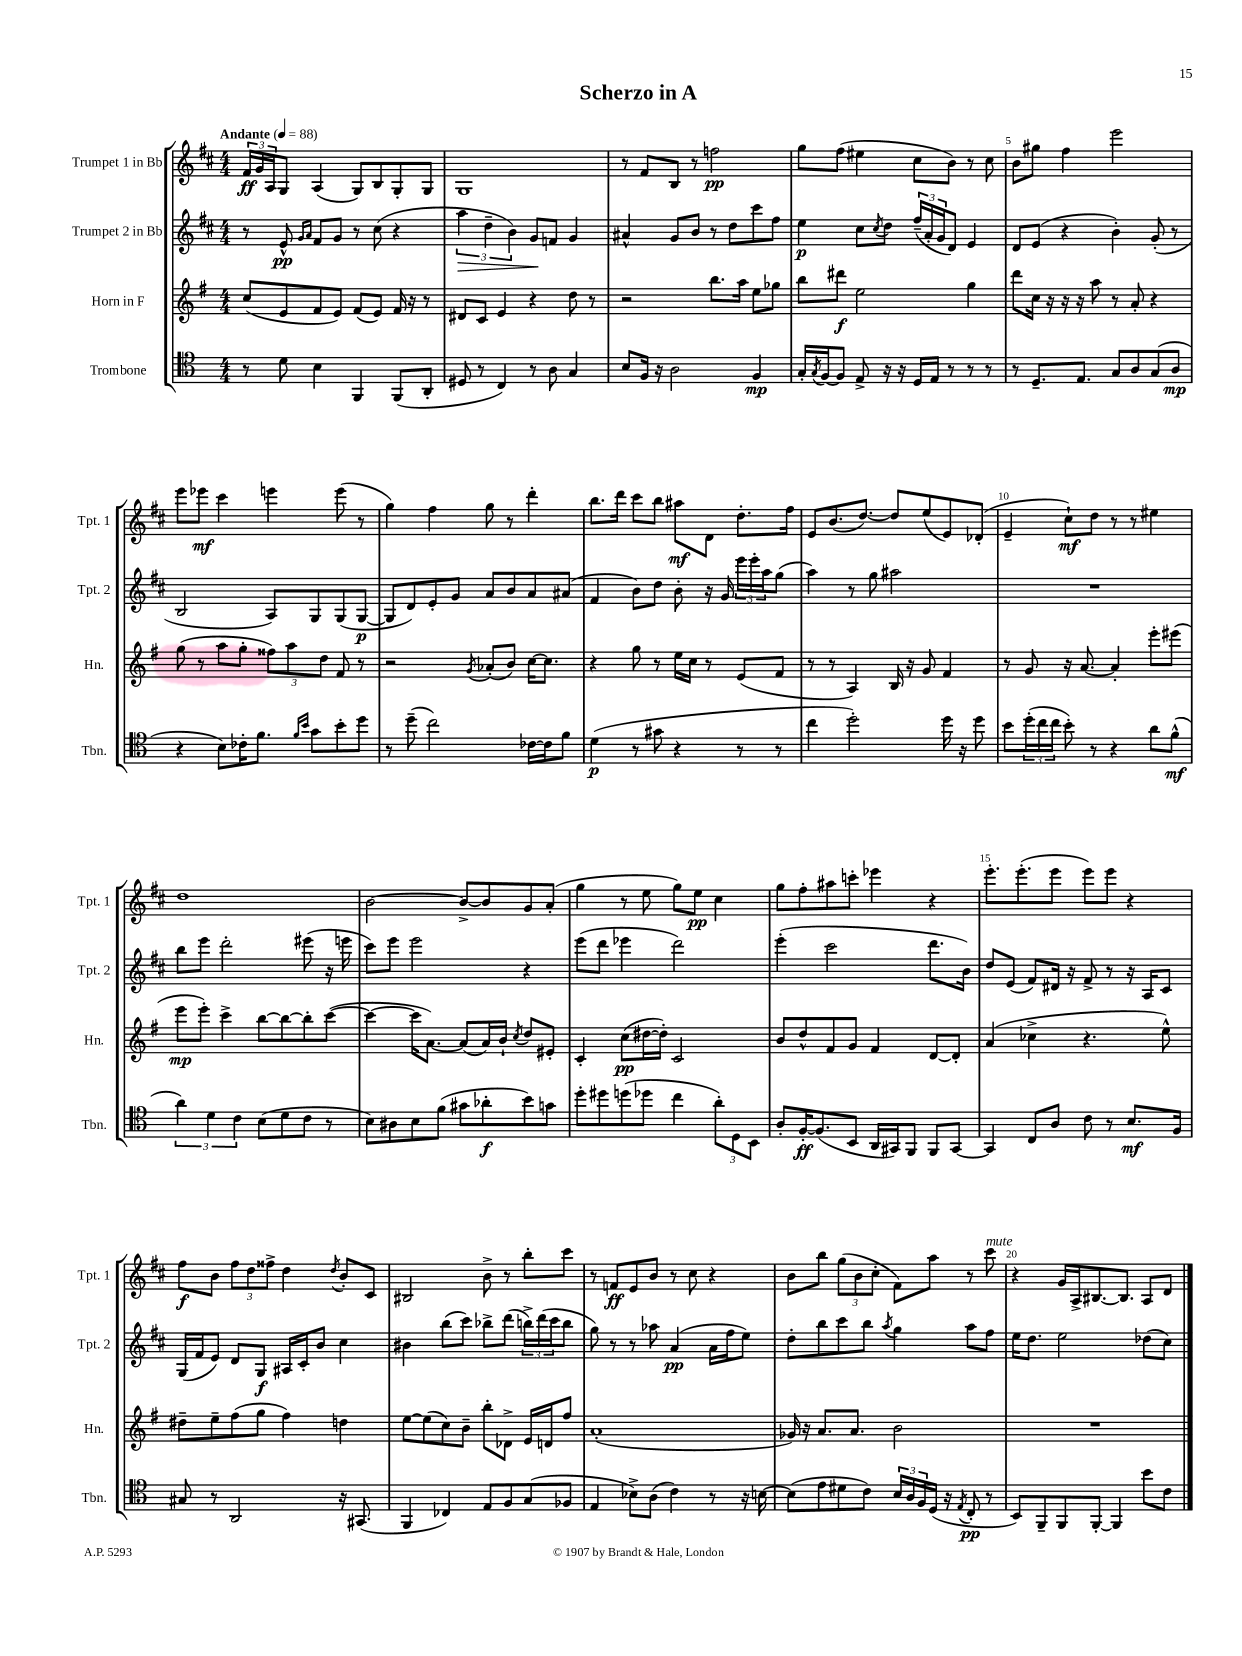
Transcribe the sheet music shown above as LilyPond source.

\header { title = "Scherzo in A" }
<<
\new StaffGroup <<
\new Staff = "s0" \with { instrumentName = "Trumpet 1 in Bb" shortInstrumentName = "Tpt. 1" } {
    \clef treble \key d \major \numericTimeSignature \time 4/4 \tempo "Andante" 4 = 88
    \tuplet 3/2 { fis'16\ff g'16 a16 } g8 a4( g8) b8 g8-. g8 |
    g1 |
    r8 fis'8 b8 r8 f''2\pp |
    g''8 fis''8( eis''4 cis''8 b'8) r8 cis''8 |
    b'8 gis''8 fis''4 e'''2 |
    e'''8 ees'''8\mf cis'''4 e'''4 e'''8( r8 |
    g''4) fis''4 g''8 r8 d'''4-. |
    b''8. d'''16 cis'''8 b''8 ais''8\mf d'8 d''8.-. fis''16 |
    e'8 b'8.( d''8.~) d''8 e''8( e'8) des'8-.( |
    e'4-- cis''8-!\mf) d''8 r8 r8 eis''4 |
    d''1 |
    b'2~ b'8~-> b'8 g'8 a'8-.( |
    g''4 r8 e''8 g''8) e''8\pp cis''4 |
    g''8 fis''8-. ais''8 c'''8-. ees'''4 r4 |
    e'''8.-. e'''8.-.( e'''8 e'''8) e'''8 r4 |
    fis''8\f b'8 \tuplet 3/2 { fis''8 d''8 fisis''8-> } d''4 \acciaccatura { d''8 } b'8-. cis'8 |
    bis2 b'8-> r8 b''8-. cis'''8 |
    r8 f'8\ff e'8 b'8 r8 cis''8 r4 |
    b'8 b''8 \tuplet 3/2 { g''8( b'8 cis''8-. } fis'8) a''8 r8 cis'''8^\markup { \italic "mute" } |
    r4 g'16 a16-> bis8.~ bis8. a8 d'8 \bar "|." |
}
\new Staff = "s1" \with { instrumentName = "Trumpet 2 in Bb" shortInstrumentName = "Tpt. 2" } {
    \clef treble \key d \major \numericTimeSignature \time 4/4
    r8 e'8-^\pp \grace { g'16 a'16 } fis'8 g'8 r8 cis''8( r4 |
    \tuplet 3/2 { a''4\> d''4-- b'4) } g'8\! f'8 g'4 |
    ais'4-^ g'8 b'8 r8 d''8 cis'''8 fis''8 |
    e''4\p cis''8 \acciaccatura { cis''8 } d''8 \tuplet 3/2 { fis''16--( a'16-. g'16 } d'8) e'4 |
    d'8 e'8( r4 b'4-.) g'8-.( r8 |
    b2 a8) g8 g8( g8~\p |
    g8 d'8) e'8-. g'8 a'8 b'8 a'8 ais'8( |
    fis'4 b'8) d''8 b'8-. r16 g'16 \tuplet 3/2 { e'''16 e'''16-. a''16 } g''8( |
    a''4) r8 g''8 ais''2 |
    R1 |
    b''8 e'''8 d'''2-. eis'''8( r16 e'''16 |
    cis'''8) e'''8 e'''2 r4 |
    e'''8( d'''8 ees'''4 d'''2) |
    e'''4-.( cis'''2 d'''8. b'16) |
    d''8 e'8( fis'8) dis'16 r16 fis'8-> r8 r16 a16 cis'8 |
    g16( fis'16 e'8) d'8 g8\f ais16 cis'16-. b'8 cis''4 |
    bis'4 b''8( cis'''8) bes''8-> d'''8( \tuplet 3/2 { b''16->) d'''16( cis'''16 } b''8 |
    g''8) r8 r8 aes''8 a'4\pp( a'16 fis''16 e''8) |
    d''8-. b''8 cis'''8 b''8 \acciaccatura { a''8 } g''4 a''8 fis''8 |
    e''16 d''8. e''2 des''8( cis''8) \bar "|." |
}
\new Staff = "s2" \with { instrumentName = "Horn in F" shortInstrumentName = "Hn." } {
    \clef treble \key g \major \numericTimeSignature \time 4/4
    c''8( e'8 fis'8 e'8) fis'8( e'8) fis'16 r16 r8 |
    dis'8 c'8 e'4 r4 d''8 r8 |
    r2 b''8. a''16 e''8 ges''8 |
    b''8 dis'''8\f e''2 g''4 |
    d'''8 c''16 r16 r16 r16 a''8 r8 a'8-. r4 |
    g''8( r8 a''8 g''8-. \tuplet 3/2 { fisis''8) a''8 d''8 } fis'8 r8 |
    r2 \acciaccatura { g'8 } aes'8-.( b'8) c''16~ c''8. |
    r4 g''8 r8 e''16 c''16 r8 e'8( fis'8 |
    r8 r8 a4) b16 r16 g'8 fis'4 |
    r8 g'8 r16 a'8.~ a'4-. e'''8-. eis'''8( |
    e'''8\mp e'''8-.) c'''4-> b''8~ b''8~ b''8-. c'''8~( |
    c'''4~ c'''16 a'8.~) a'8( a'16) b'16-! \acciaccatura { c''8 } d''8 eis'8-. |
    c'4-. c''8\pp( dis''16~ dis''16-.) c'2 |
    b'8 d''8-^ fis'8 g'8 fis'4 d'8~ d'8-. |
    a'4( ces''4-> r4. e''8-^) |
    dis''8-- e''8-- fis''8( g''8 fis''4) d''4 |
    e''8~ e''8( c''8) b'8-- b''8-. des'8-> e'16 d'16 fis''8 |
    a'1-.( |
    ges'16) r16 a'8. a'8. b'2 |
    R1 \bar "|." |
}
\new Staff = "s3" \with { instrumentName = "Trombone" shortInstrumentName = "Tbn." } {
    \clef tenor \key c \major \numericTimeSignature \time 4/4
    r8 d'8 b4 f,4 f,8( a,8-. |
    dis8 r8 c4) r8 a8 g4 |
    b8 f16 r16 a2 f4\mp |
    g16-. \acciaccatura { g8 } f16~ f8 e8-> r16 r16 d16 e16 r8 r8 r8 |
    r8 d8.-- e8. g8 a8 g8( a8\mp |
    r4 b8) ces'16-. f'8. \grace { f'16 b'16 } g'8 b'8-. d''8 |
    r8 d''8--( c''2) ces'16~ ces'16 f'8 |
    d'4\p( r8 gis'8 r4 r8 r8 |
    c''4 d''2-.) d''16 r16 d''8 |
    b'8 \tuplet 3/2 { d''16-.( c''16 c''16 } b'8-.) r8 r4 a'8 f'8-^\mf( |
    \tuplet 3/2 { a'4) d'4 c'4 } b8( d'8 c'8 r8 |
    b8) ais8 b8 f'8( gis'8 aes'8-.\f b'8) g'8 |
    d''8-. dis''8 d''8( des''8 c''4 \tuplet 3/2 { a'8-.) d8 b,8 } |
    a8-. f16~-.\ff f8.( b,8 a,16 gis,16) f,8 f,8 gis,8~ |
    gis,4 c8 a8 c'8 r8 b8.\mf f16 |
    gis8 r8 a,2 r16 gis,8.( |
    f,4 ces4) e8 f8 g8( fes8 |
    e4 bes8->) a8( c'4) r8 r16 b16~ |
    b8( e'8 dis'8 c'8) \tuplet 3/2 { b16 a16 f16 } d16( r16 \acciaccatura { e8 } c8-.\pp r8 |
    b,8) f,8-- f,8 f,8~-. f,4 b'8 c'8 \bar "|." |
}
>>
>>
\layout { \context { \Score \override BarNumber.break-visibility = ##(#f #t #t) barNumberVisibility = #(every-nth-bar-number-visible 5) } }
